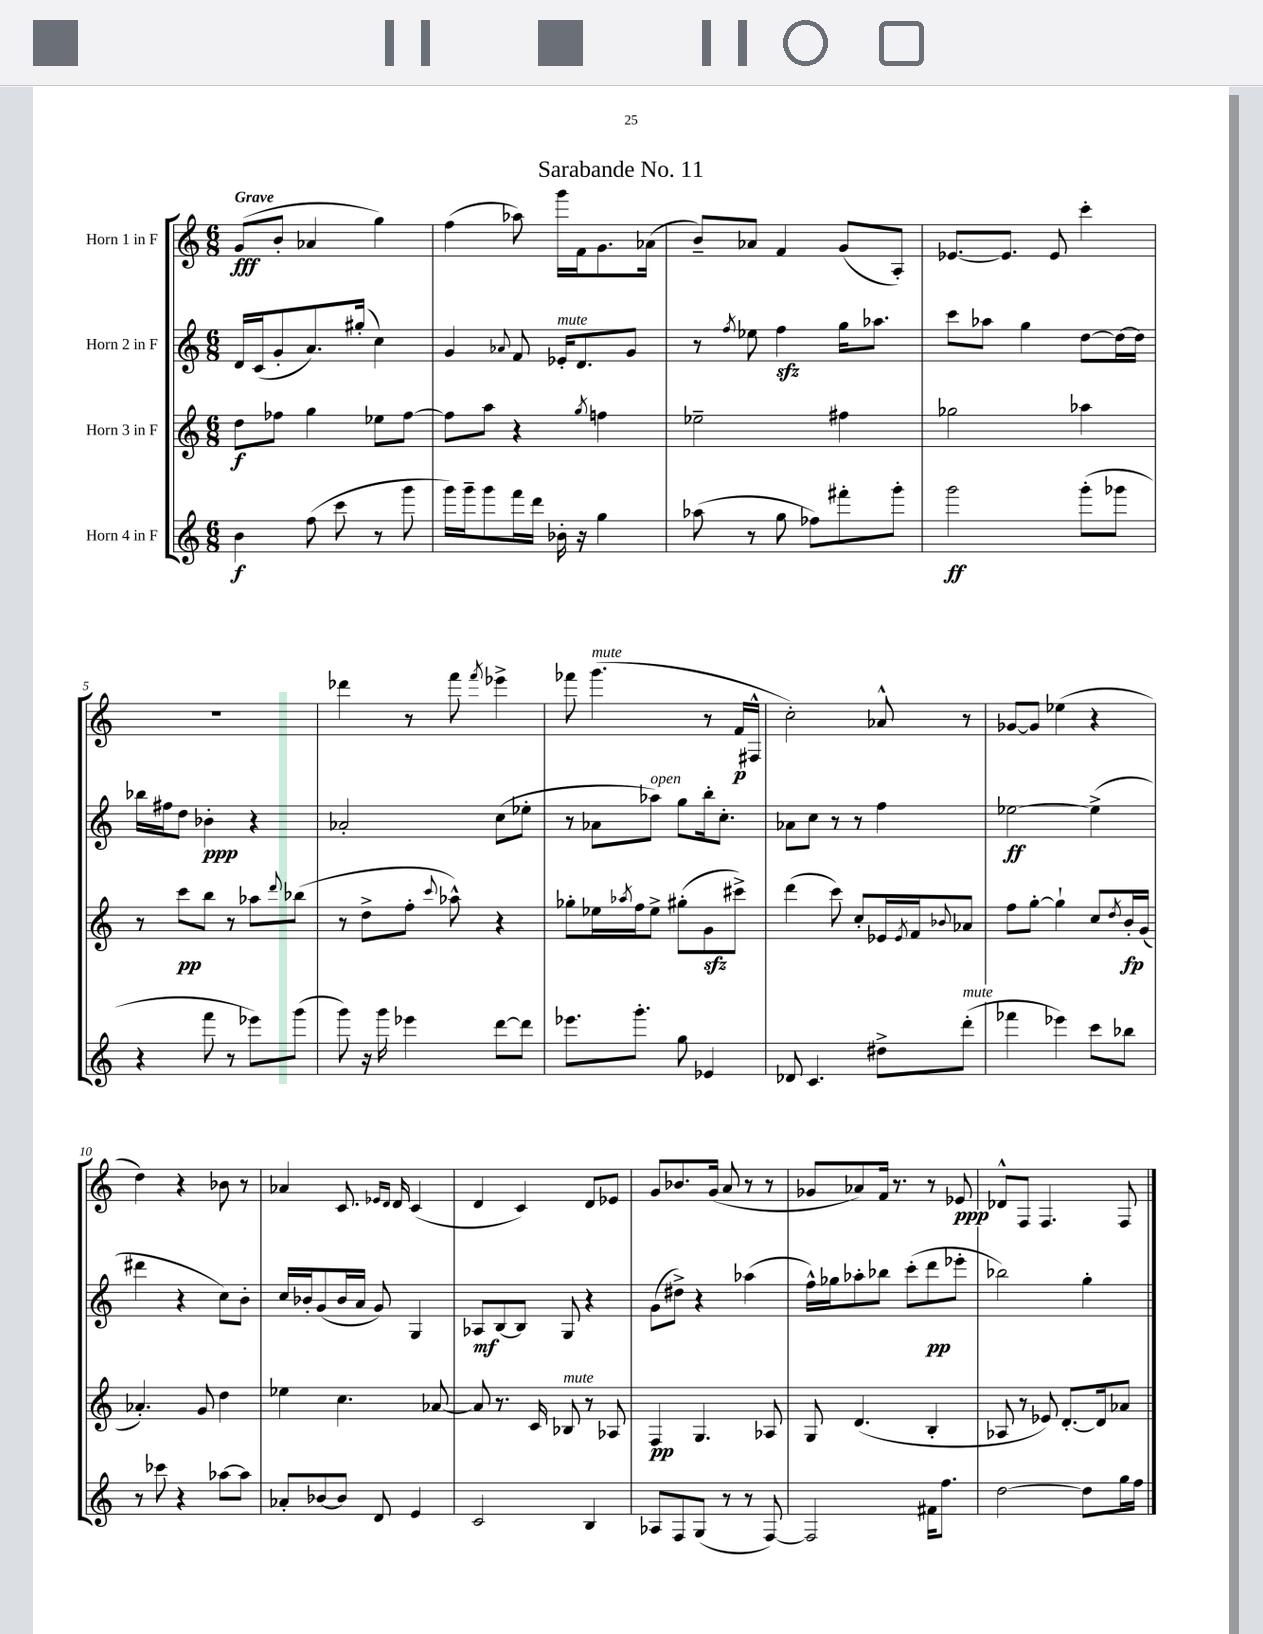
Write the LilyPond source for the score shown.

\header { title = "Sarabande No. 11" }
<<
\new StaffGroup <<
\new Staff = "s0" \with { instrumentName = "Horn 1 in F" } {
    \clef treble \key c \major \numericTimeSignature \time 6/8 \tempo "Grave"
    g'8\fff( b'8-. aes'4 g''4) |
    f''4( aes''8) g'''16 f'16 g'8. aes'16( |
    b'8--) aes'8 f'4 g'8( a8-.) |
    ees'8.~ ees'8. ees'8 c'''4-. |
    R2. |
    des'''4 r8 f'''8 \acciaccatura { f'''8 } ees'''4-> |
    fes'''8 g'''4.^\markup { \italic "mute" }( r8 f'16\p fis16-^ |
    c''2-.) aes'8-^ r8 |
    ges'8~ ges'8 ees''4( r4 |
    d''4) r4 bes'8 r8 |
    aes'4 c'8. \grace { ees'16 d'16 } d'16 c'4( |
    d'4 c'4) d'8 ees'8 |
    g'8 bes'8. g'16( a'8 r8 r8 |
    ges'8 aes'8) f'16 r8. r8 ees'8\ppp |
    des'8-^ f8 f4. f8 \bar "|." |
}
\new Staff = "s1" \with { instrumentName = "Horn 2 in F" } {
    \clef treble \key c \major \numericTimeSignature \time 6/8
    d'16 c'16( g'8-. a'8.) gis''16-.( c''4) |
    g'4 \appoggiatura { aes'8 } f'8 ees'16-.^\markup { \italic "mute" } d'8. g'8 |
    r8 \acciaccatura { f''8 } ees''8 f''4\sfz g''16 aes''8. |
    c'''8 aes''8 g''4 d''8~ d''16~ d''16 |
    bes''16 fis''16 d''8 bes'4-.\ppp r4 |
    aes'2-. c''8( ees''8-. |
    r8 aes'8 aes''8^\markup { \italic "open" }) g''8 b''16-. c''8.-. |
    aes'8 c''8 r8 r8 f''4 |
    ees''2~\ff ees''4->( |
    dis'''4 r4 c''8) b'8-. |
    c''16 bes'16-. g'8( bes'16 a'16 g'8) g4 |
    aes8\mf b8~ b8 g8 r4 |
    g'8( dis''8->) r4 aes''4( |
    f''16-^) ges''16 aes''8-. bes''8 c'''8-.( d'''8\pp ees'''8-. |
    bes''2) g''4-. \bar "|." |
}
\new Staff = "s2" \with { instrumentName = "Horn 3 in F" } {
    \clef treble \key c \major \numericTimeSignature \time 6/8
    d''8\f fes''8 g''4 ees''8 fes''8~ |
    fes''8 a''8 r4 \acciaccatura { g''8 } f''4 |
    ees''2-- fis''4 |
    ges''2 aes''4 |
    r8 c'''8\pp b''8 r8 aes''8 \appoggiatura { d'''8 } bes''8( |
    r8 d''8-> f''8-. \appoggiatura { c'''8 } aes''8-^) r4 |
    ges''8-. ees''16 \acciaccatura { aes''8 } f''16 ees''8-> gis''8-.( g'8\sfz cis'''8->) |
    d'''4( c'''8) c''8-. ees'16 \acciaccatura { ees'8 } f'16 \appoggiatura { bes'8 } aes'8 |
    f''8 g''8~-. g''4-! c''8 \acciaccatura { d''8 } b'16-.\fp g'16( |
    aes'4.-.) g'8 d''4 |
    ees''4 c''4. aes'8~ |
    aes'8 r8. c'16 bes8^\markup { \italic "mute" } r8 aes8 |
    f4\pp g4. aes8 |
    g8 d'4.( b4-. |
    aes8 r8 ees'8) d'8.~-. d'16 aes'8 \bar "|." |
}
\new Staff = "s3" \with { instrumentName = "Horn 4 in F" } {
    \clef treble \key c \major \numericTimeSignature \time 6/8
    b'4\f f''8( c'''8 r8 g'''8 |
    g'''16) g'''16-- g'''8 f'''16 d'''16 bes'16-. r16 g''4 |
    aes''8( r8 g''8 fes''8) fis'''8-. g'''8-. |
    g'''2\ff g'''8-.( ges'''8 |
    r4 f'''8 r8 ees'''8) g'''8( |
    g'''8) r16 g'''16 ees'''4 d'''8~ d'''8 |
    ees'''8. g'''8.-. g''8 ees'4 |
    des'8 c'4. dis''8-> d'''8-.^\markup { \italic "mute" }( |
    fes'''4 ees'''4) c'''8 bes''8 |
    r8 ces'''8 r4 aes''8~ aes''8 |
    aes'8-. bes'8~ bes'8 d'8 e'4 |
    c'2 b4 |
    aes8 f8 g8( r8 r8 f8~) |
    f2 fis'16 f''8. |
    d''2~ d''8 g''16 f''16 \bar "|." |
}
>>
>>
